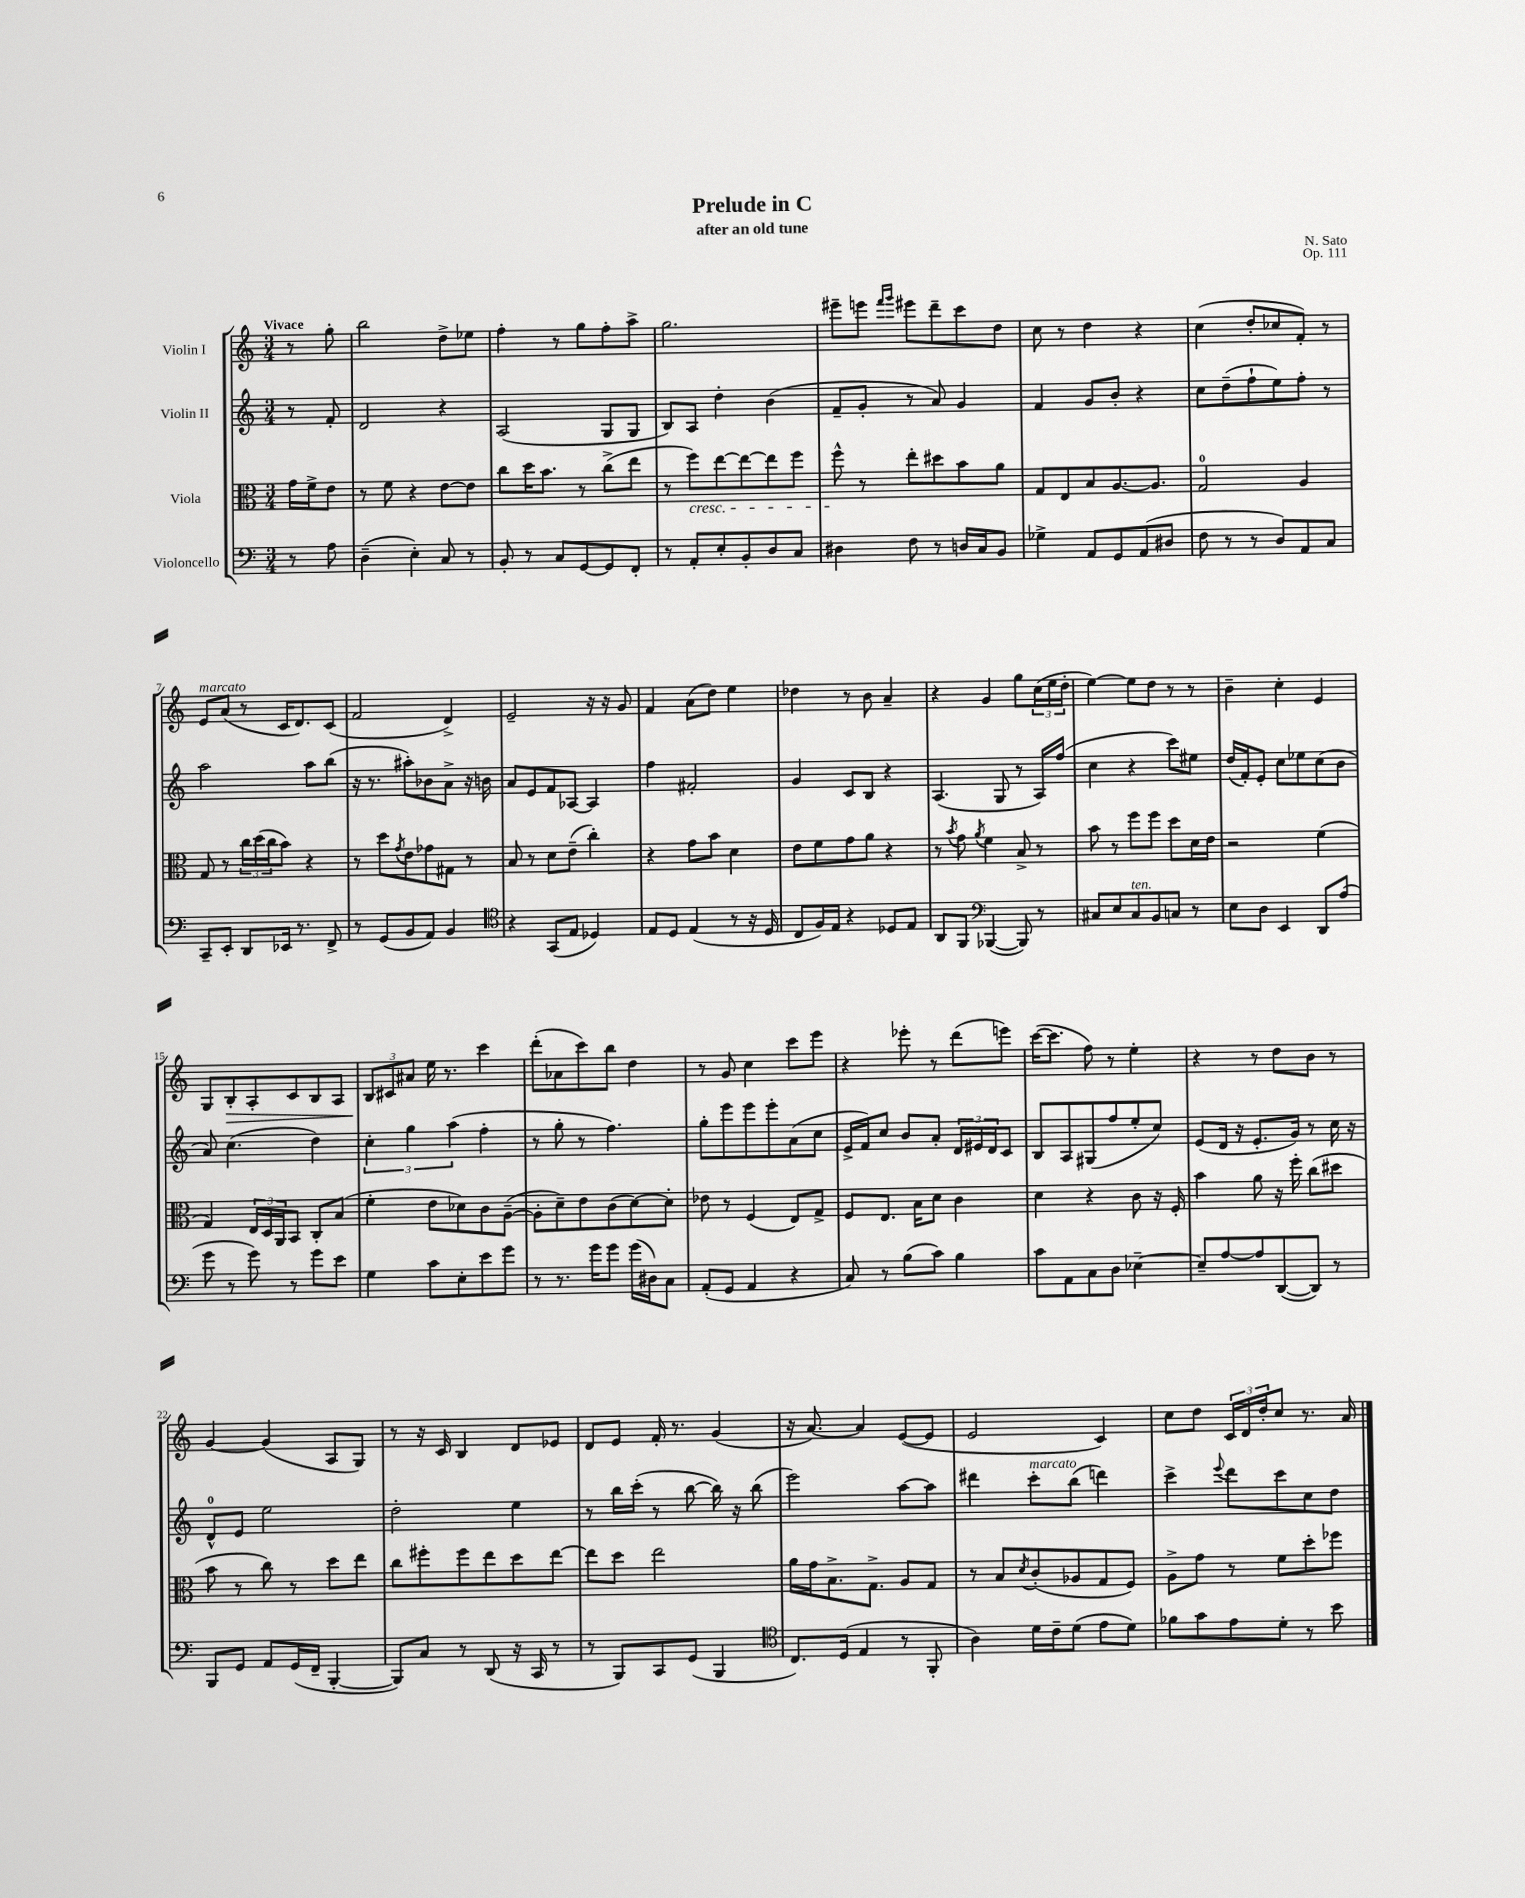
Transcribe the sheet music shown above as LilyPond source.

\header { title = "Prelude in C" composer = "N. Sato" subtitle = "after an old tune" opus = "Op. 111" }
<<
\new StaffGroup <<
\new Staff = "s0" \with { instrumentName = "Violin I" } {
    \clef treble \key c \major \numericTimeSignature \time 3/4 \partial 4 \tempo "Vivace"
    r8 g''8-. |
    b''2 d''8-> ees''8 |
    f''4-. r8 g''8 f''8-. a''8-> |
    g''2. |
    eis'''8-- e'''8 \grace { f'''16 g'''16 } eis'''8 d'''8-- c'''8 d''8 |
    c''8 r8 d''4 r4 |
    c''4( d''8-. ces''8 f'8-.) r8 |
    e'8^\markup { \italic "marcato" } a'8( r8 c'16 d'8.) c'8( |
    f'2 d'4->) |
    e'2-- r16 r16 g'8 |
    f'4 a'8( d''8) e''4 |
    des''4 r8 b'8 a'4-- |
    r4 g'4 g''8 \tuplet 3/2 { c''16( e''16 d''16-. } |
    e''4~) e''8 d''8 r8 r8 |
    b'4-- c''4-. e'4 |
    g8 b8-.\> a8-. c'8 b8 a8 |
    \tuplet 3/2 { b8\! cis'8 ais'8 } e''16 r8. c'''4 |
    d'''8-.( aes'8 c'''8) b''8 d''4 |
    r8 g'8 c''4 c'''8 e'''8 |
    r4 ees'''8-. r8 d'''8( e'''8) |
    c'''16~( c'''8. f''8) r8 e''4-. |
    r4 r8 d''8 b'8 r8 |
    g'4~ g'4( a8 g8) |
    r8 r16 c'16 b4 d'8 ees'8 |
    d'8 e'8 f'16-. r8. g'4( |
    r16 a'8.~) a'4 e'8~( e'8 |
    e'2 c'4) |
    c''8 d''8 \tuplet 3/2 { c'16 d'16 d''16-. } c''8 r8. a'16 \bar "|." |
}
\new Staff = "s1" \with { instrumentName = "Violin II" } {
    \clef treble \key c \major \numericTimeSignature \time 3/4 \partial 4
    r8 f'8-. |
    d'2 r4 |
    a2( g8 g8 |
    b8) a8 d''4-. b'4( |
    f'8-- g'8-. r8 a'8) g'4 |
    f'4 g'8 b'8-. r4 |
    c''8 d''8--( f''8-! e''8) f''8-. r8 |
    a''2 a''8 b''8( |
    r16 r8. ais''8-.) bes'8 a'8-> r16 b'16 |
    a'8 e'8 f'8 aes8~ aes4 |
    f''4 fis'2-. |
    g'4 c'8 b8 r4 |
    a4.( g8 r8 a16) f''16( |
    c''4 r4 c'''8) eis''8 |
    d''16( f'16-.) e'8-. c''8 ees''8 c''8( b'8 |
    a'8) c''4.( d''4) |
    \tuplet 3/2 { c''4-. g''4 a''4( } f''4-. |
    r8 g''8-. r8 f''4.) |
    g''8-. e'''8 e'''8 e'''8-. a'8( c''8 |
    e'16-> f'16) c''8 b'8 a'8-. \tuplet 3/2 { d'16 eis'16 d'16 } c'8 |
    b8 a8 gis8( f''8 e''8-. c''8) |
    e'8( d'16 r16 e'8.-. g'16) r8 c''16 r16 |
    d'8-0-^ e'8 e''2 |
    d''2-. e''4 |
    r8 b''16 c'''16-.( r8 b''8~ b''16) r16 b''8( |
    e'''2) a''8~ a''8 |
    dis'''4 c'''8-.^\markup { \italic "marcato" } b''8( d'''4) |
    c'''4-> \appoggiatura { e'''8 } d'''8 c'''8 c''8 d''8 \bar "|." |
}
\new Staff = "s2" \with { instrumentName = "Viola" } {
    \clef alto \key c \major \numericTimeSignature \time 3/4 \partial 4
    g'16 f'16-> e'8 |
    r8 f'8 r4 e'8~ e'8 |
    c''8 d''16 b'8. r8 c''8->( e''8 |
    r8 f''8\cresc) e''8~ e''8~ e''8 f''8 |
    f''8-^\! r8 e''8-. dis''8 b'8 a'8 |
    g8 e8 b8 a8.~ a8. |
    g2-0 a4 |
    g8 r8 \tuplet 3/2 { c''16 d''16( c''16 } b'8) r4 |
    r8 d''8 \acciaccatura { g'8 } e'8 ges'8 gis8 r8 |
    b8 r8 d'8 e'8--( c''4-.) |
    r4 g'8 b'8 d'4 |
    e'8 f'8 g'8 a'8 r4 |
    r8 \acciaccatura { b'8 } g'8 \acciaccatura { a'8 } f'4 b8-> r8 |
    b'8 r8 f''8 f''8 d''8 d'16 e'16 |
    r2 f'4( |
    g4) \tuplet 3/2 { e16 d16 a,16 } b,8 c8-. b8( |
    f'4-. e'8 des'8) c'8 a8~--( |
    a8-. d'8--) e'8 c'8( d'8~) d'8-. |
    ees'8 r8 f4( e8) g8-> |
    f8 e8. b16 d'8 c'4 |
    d'4 r4 c'8 r16 f16-. |
    b'4 a'8 r16 f''16-. c''8( dis''8 |
    b'8 r8 c''8) r8 d''8 e''8 |
    c''8 fis''8-. fis''8 e''8 d''8 e''8~ |
    e''8 d''8 e''2 |
    a'16 g'16 b8.-> g8.-> a8 g8 |
    r8 b8 \acciaccatura { d'8 } c'8-.( aes8 g8 f8) |
    a8-> g'8 r8 f'8 d''8-. fes''8 \bar "|." |
}
\new Staff = "s3" \with { instrumentName = "Violoncello" } {
    \clef bass \key c \major \numericTimeSignature \time 3/4 \partial 4
    r8 a8 |
    d4--( e4-.) c8 r8 |
    b,8-. r8 c8 g,8~ g,8 f,8-. |
    r8 a,8-. e8-. b,8-. d8 c8 |
    dis4 f8 r8 d16 c16 b,8 |
    ges4-> a,8 g,8 a,8( dis8 |
    f8 r8 r8 d8) a,8 c8 |
    c,8-- e,8-. d,8 ees,16 r8. f,8-> |
    r8 g,8( b,8 a,8) b,4 |
    \clef tenor r4 g,8( e8 des4) |
    e8 d8 e4( r8 r16 d16 |
    c8 f16) e16 r4 des8 e8 |
    a,8 f,8 \clef bass bes,,4~( bes,,8) r8 |
    cis8 e8 cis8^\markup { \italic "ten." } b,8 c8 r8 |
    e8 d8 e,4 d,8 a8( |
    g'8 r8 g'8) r8 g'8 e'8 |
    g4 c'8 e8-. e'8 g'8 |
    r8 r8. g'16 g'8 g'16( dis16) c8 |
    a,8-.( g,8 a,4 r4 |
    c8) r8 b8( c'8) b4 |
    c'8 a,8 c8 d8 ees4~-- |
    ees8-- a8~ a8 d,8~( d,8) r8 |
    b,,8 g,8 a,8 g,16( f,16-- b,,4~-. |
    b,,8) c8 r8 d,8( r16 c,16 r8 |
    r8 b,,8) c,8 g,8( b,,4 |
    \clef tenor c8.) d16( e4 r8 f,8-. |
    a4) d'16 c'16-- d'8( e'8 d'8) |
    fes'8 g'8 e'8 d'8-. r8 b'8 \bar "|." |
}
>>
>>
